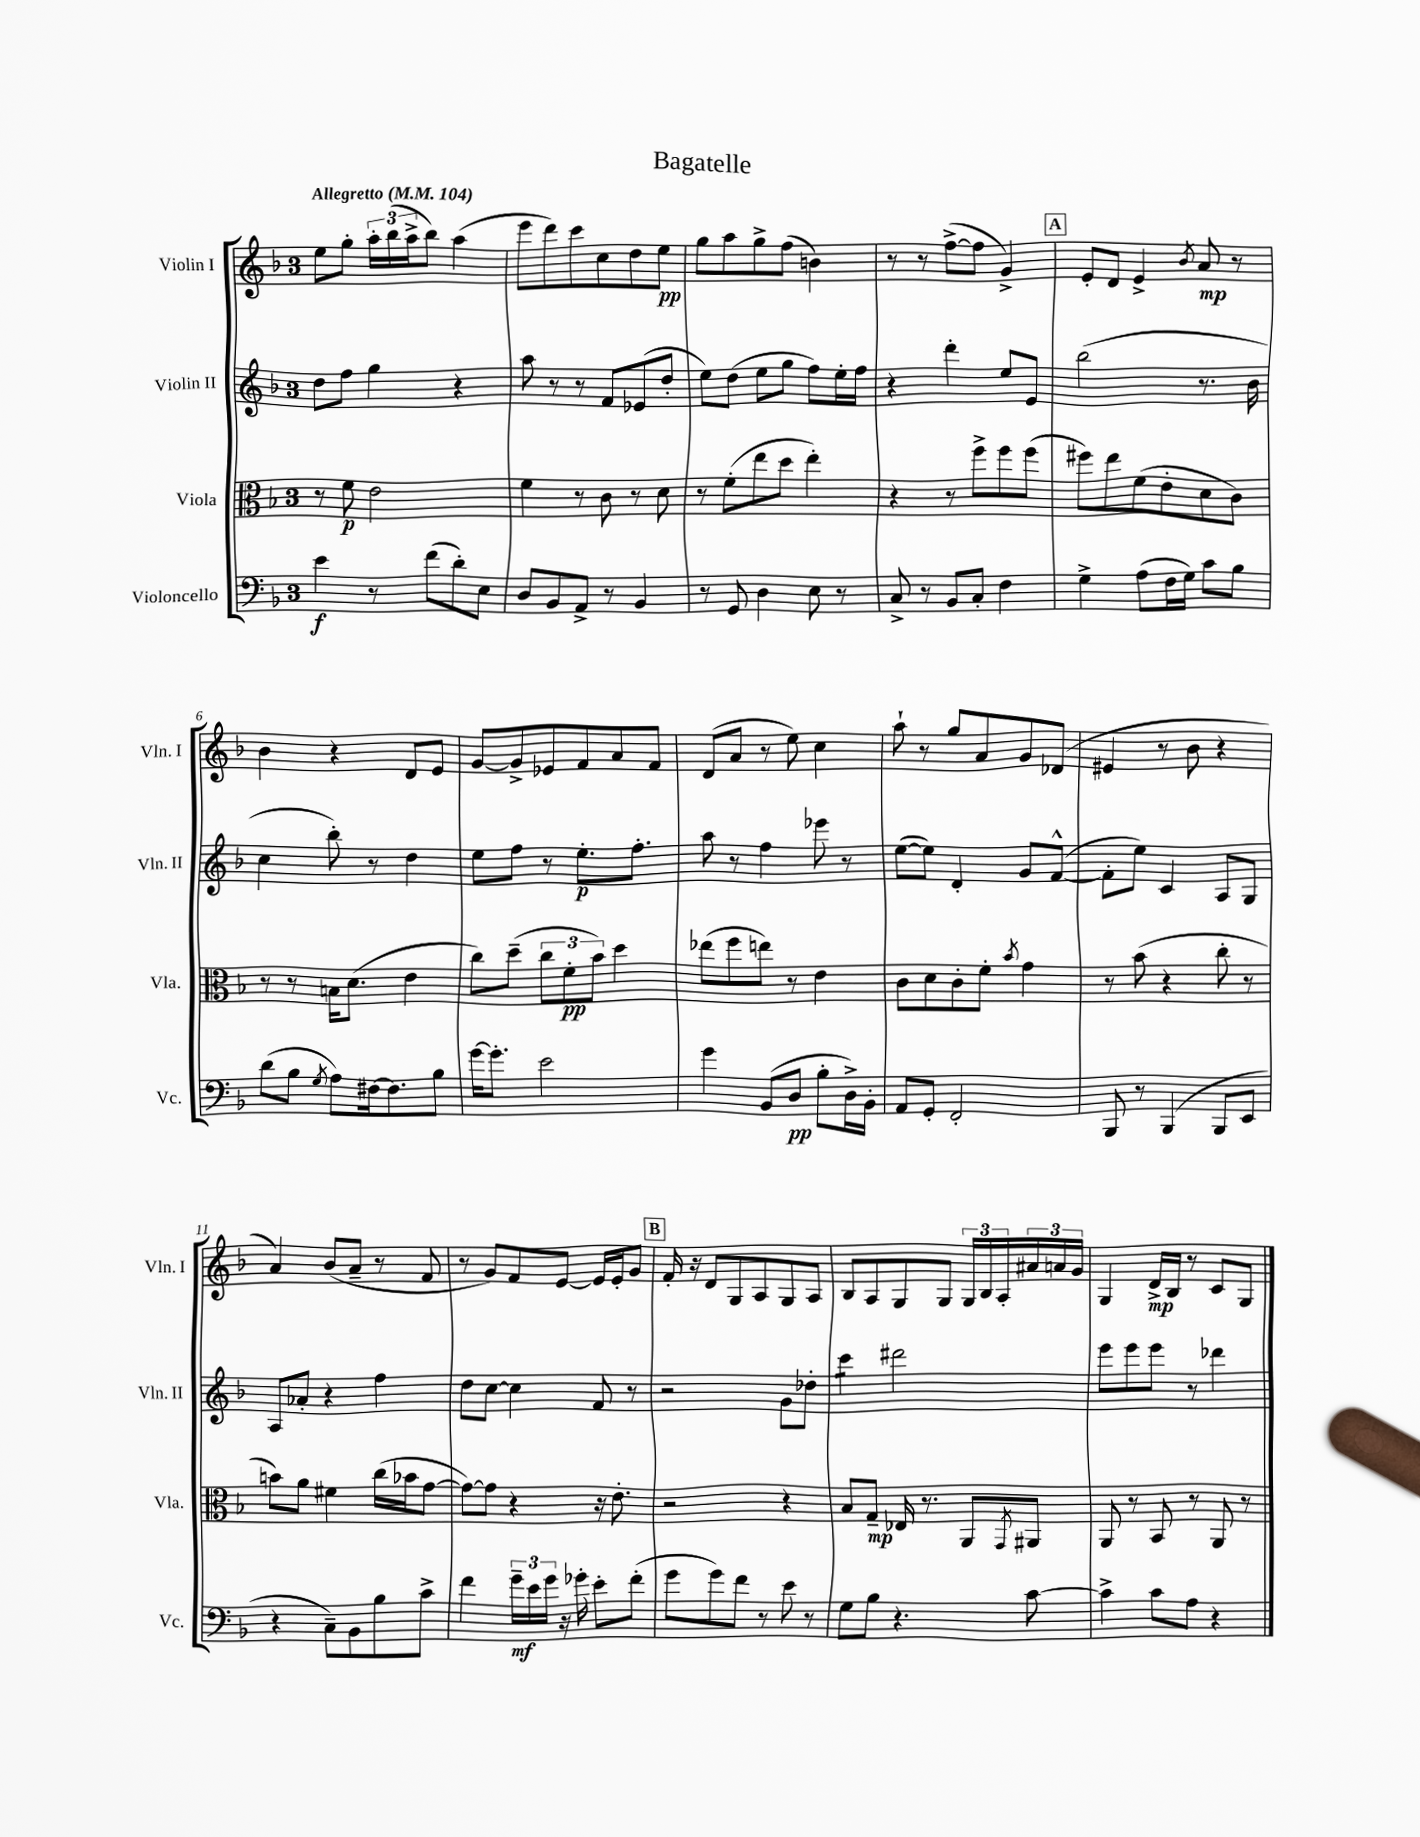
\header { title = "Bagatelle" }
<<
\new StaffGroup <<
\new Staff = "s0" \with { instrumentName = "Violin I" shortInstrumentName = "Vln. I" } {
    \clef treble \key f \major \once \override Staff.TimeSignature.style = #'single-digit \time 3/4 \tempo "Allegretto" 4 = 104
    e''8 g''8-. \tuplet 3/2 { a''16-. bes''16( a''16-> } bes''8) a''4( |
    e'''8 d'''8) c'''8 c''8 d''8 e''8\pp |
    g''8 a''8 g''8-> f''8( b'4) |
    r8 r8 f''8~->( f''8 g'4->) |
    \mark \markup { \box "A" } e'8-. d'8 e'4-> \acciaccatura { bes'8 } a'8\mp r8 |
    bes'4 r4 d'8 e'8 |
    g'8~ g'8-> ees'8 f'8 a'8 f'8 |
    d'8( a'8 r8 e''8) c''4 |
    a''8-! r8 g''8 a'8 g'8 des'8( |
    eis'4 r8 bes'8 r4 |
    a'4) bes'8( a'8-- r8 f'8 |
    r8 g'8) f'8 e'8~ e'16 e'16-. g'8 |
    \mark \markup { \box "B" } f'16-. r16 d'8 g8 a8 g8 a8 |
    bes8 a8 g8 g8 \tuplet 3/2 { g16 bes16 a16-. } \tuplet 3/2 { ais'16 a'16 g'16 } |
    g4 d'16->\mp bes16 r8 c'8 g8 \bar "|." |
}
\new Staff = "s1" \with { instrumentName = "Violin II" shortInstrumentName = "Vln. II" } {
    \clef treble \key f \major \once \override Staff.TimeSignature.style = #'single-digit \time 3/4
    d''8 f''8 g''4 r4 |
    a''8 r8 r8 f'8 ees'8( d''8-. |
    e''8) d''8( e''8 g''8 f''8) e''16-. f''16 |
    r4 d'''4-. e''8 e'8 |
    \mark \markup { \box "A" } bes''2( r8. bes'16 |
    c''4 bes''8-.) r8 d''4 |
    e''8 f''8 r8 e''8.-.\p f''8.-. |
    a''8 r8 f''4 ees'''8 r8 |
    e''8~( e''8) d'4-. g'8 f'8~-^( |
    f'8-. e''8) c'4 a8 g8 |
    a8 aes'8-. r4 f''4 |
    d''8 c''8~ c''4 f'8 r8 |
    \mark \markup { \box "B" } r2 g'8 des''8-. |
    c'''4:8 dis'''2 |
    e'''8 e'''8 e'''8 r8 des'''4 \bar "|." |
}
\new Staff = "s2" \with { instrumentName = "Viola" shortInstrumentName = "Vla." } {
    \clef alto \key f \major \once \override Staff.TimeSignature.style = #'single-digit \time 3/4
    r8 f'8\p e'2 |
    f'4 r8 c'8 r8 d'8 |
    r8 f'8-.( e''8 d''8 e''4-.) |
    r4 r8 f''8-> f''8 f''8( |
    \mark \markup { \box "A" } fis''8) e''8 f'8( e'8-. d'8 c'8) |
    r8 r8 b16 d'8.( e'4 |
    c''8) d''8--( \tuplet 3/2 { c''8 f'8-.\pp bes'8) } d''4 |
    ees''8( f''8 e''8) r8 e'4 |
    c'8 d'8 c'8-. f'8-. \acciaccatura { bes'8 } g'4 |
    r8 bes'8( r4 c''8-. r8 |
    b'8) a'8 fis'4 c''16( bes'16 g'8~ |
    g'8~) g'8 r4 r16 e'8.-. |
    \mark \markup { \box "B" } r2 r4 |
    bes8 g8--\mp ees16 r8. a,8 \acciaccatura { g,8 } ais,8 |
    a,8 r8 bes,8 r8 a,8 r8 \bar "|." |
}
\new Staff = "s3" \with { instrumentName = "Violoncello" shortInstrumentName = "Vc." } {
    \clef bass \key f \major \once \override Staff.TimeSignature.style = #'single-digit \time 3/4
    e'4\f r8 f'8( d'8-.) e8 |
    d8 bes,8 a,8-> r8 bes,4 |
    r8 g,8 d4 e8 r8 |
    c8-> r8 bes,8 c8-. f4 |
    \mark \markup { \box "A" } g4-> a8( f16 g16) c'8 bes8 |
    d'8( bes8 \acciaccatura { g8 } a8) fis16~ fis8. bes8 |
    g'16~ g'8.-. e'2 |
    g'4 bes,8( d8\pp bes8-. d16->) bes,16-. |
    a,8 g,8-. f,2-. |
    bes,,8 r8 bes,,4( bes,,8 e,8 |
    r4 c8--) bes,8 bes8 c'8-> |
    f'4 \tuplet 3/2 { g'16--\mf e'16 g'16 } r16 ges'16-. e'8-. f'8-.( |
    \mark \markup { \box "B" } g'8 g'8) f'8 r8 e'8 r8 |
    g8 bes8 r4. c'8~ |
    c'4-> c'8 a8 r4 \bar "|." |
}
>>
>>
